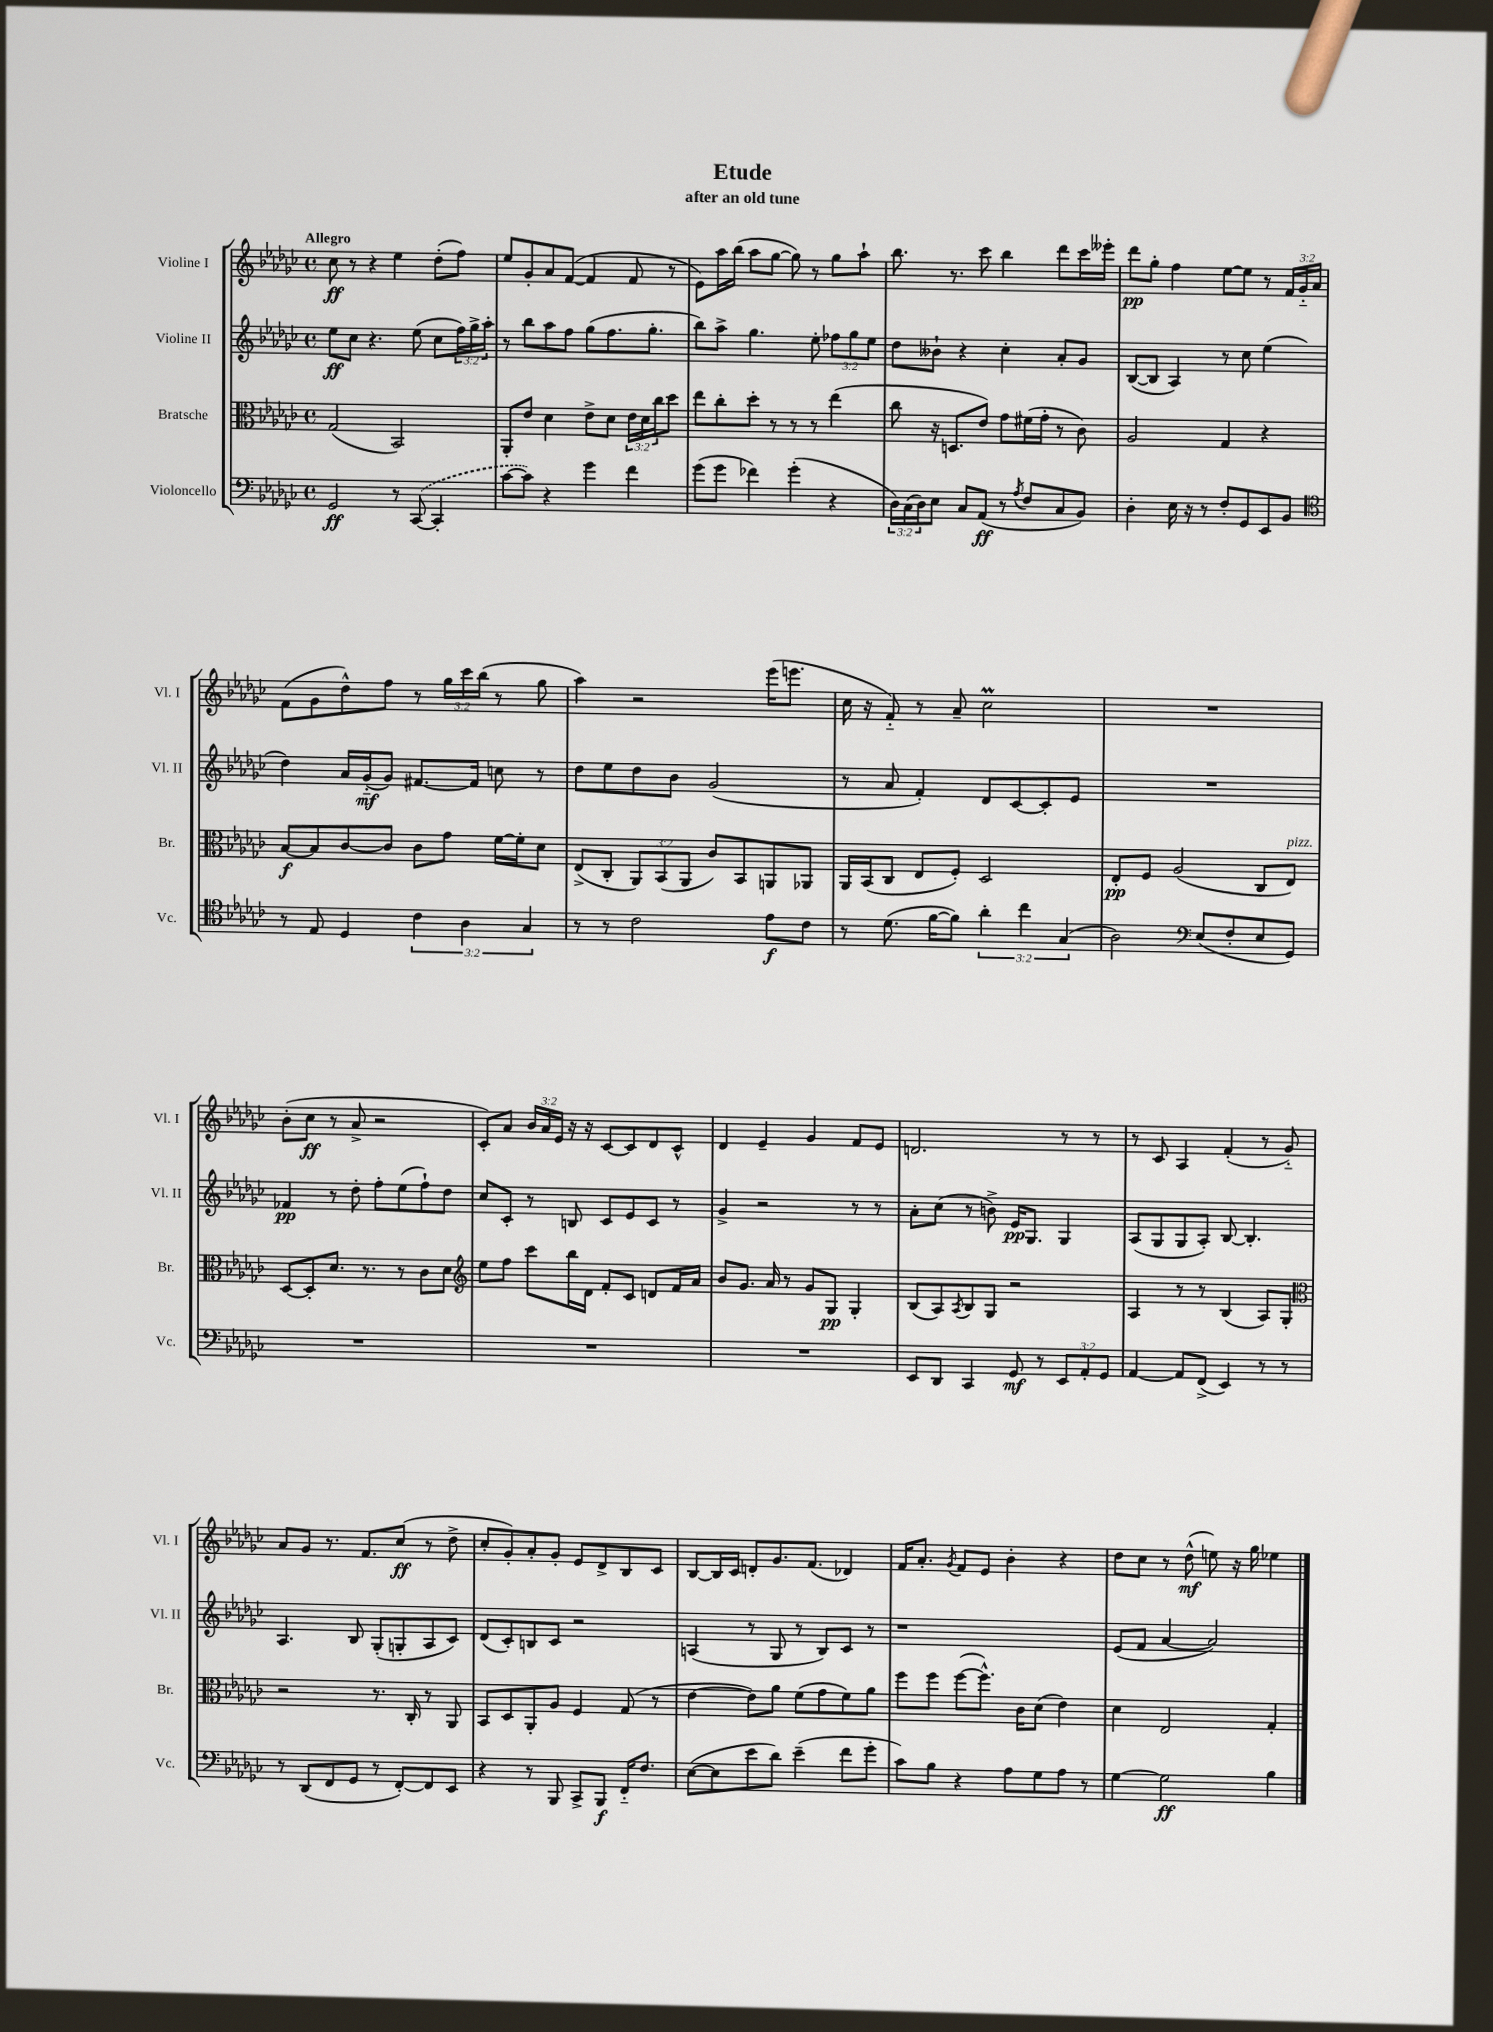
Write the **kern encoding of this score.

**kern	**dynam	**kern	**dynam	**kern	**dynam	**kern	**dynam
*part4	*part4	*part3	*part3	*part2	*part2	*part1	*part1
*staff4	*staff4	*staff3	*staff3	*staff2	*staff2	*staff1	*staff1
*I"Violoncello	*	*I"Bratsche	*	*I"Violine II	*	*I"Violine I	*
*I'Vc.	*	*I'Br.	*	*I'Vl. II	*	*I'Vl. I	*
*clefF4	*	*clefC3	*	*clefG2	*	*clefG2	*
*k[b-e-a-d-g-c-]	*	*k[b-e-a-d-g-c-]	*	*k[b-e-a-d-g-c-]	*	*k[b-e-a-d-g-c-]	*
*M4/4	*	*M4/4	*	*M4/4	*	*M4/4	*
*met(c)	*	*met(c)	*	*met(c)	*	*met(c)	*
=1	=1	=1	=1	=1	=1	=1	=1
!	!	!	!	!	!	!LO:TX:a:B:t=Allegro	!
2GG-/	ff	(2G-/	.	8ee-\L	ff	8cc-\	ff
.	.	.	.	8cc-\J	.	8r	.
.	.	.	.	4.r	.	4r	.
8r	.	2BB-/)	.	.	.	4ee-\	.
([8CC-/	.	.	.	(8ee-\	.	.	.
4CC-'/]	.	.	.	8cc-\L	.	(8dd-'\L	.
.	.	.	.	24ff\L)	.	8ff\J)	.
.	.	.	.	24gg-^\	.	.	.
.	.	.	.	24aa-'\JJ	.	.	.
=2	=2	=2	=2	=2	=2	=2	=2
[8c-\L	.	8AA-'/L	.	8r	.	8ee-/L	.
8c-\J])	.	8e-/J	.	8bb-\L	.	8g-'/	.
4r	.	4d-\	.	8aa-\	.	8a-/	.
.	.	.	.	8ff\J	.	([8f/J	.
4g-\	.	8e-^\L	.	(8gg-\L	.	4f/]	.
.	.	8d-\J	.	8.ff\	.	.	.
4f\	.	24e-\LL	.	.	.	8f/	.
.	.	24d-\	.	.	.	.	.
.	.	.	.	8.gg-'\J	.	.	.
.	.	24cc-\J	.	.	.	.	.
.	.	8dd-\J	.	.	.	8r	.
=3	=3	=3	=3	=3	=3	=3	=3
(8g-\L	.	8ee-\L	.	8bb-\L)	.	8e-\L)	.
8g-\J	.	8cc-'\	.	8aa-^\J	.	16aa-\L	.
.	.	.	.	.	.	(16bb-\JJ	.
4f-X\)	.	8dd-'\J	.	4.gg-\	.	8aa-\L	.
.	.	8r	.	.	.	[8gg-\J	.
(4g-'\	.	8r	.	.	.	8gg-\])	.
.	.	8r	.	8ee-'\	.	8r	.
4r	.	(4ee-\	.	12ff-X\L	.	8gg-\L	.
.	.	.	.	12gg-\	.	.	.
.	.	.	.	.	.	8aa-`\J	.
.	.	.	.	12ee-\J	.	.	.
=4	=4	=4	=4	=4	=4	=4	=4
24D-\LL)	.	8cc-\	.	8dd-\L	.	8.bb-\	.
(24C-\	.	.	.	.	.	.	.
24D-\J)	.	.	.	.	.	.	.
8E-\J	.	16r	.	8b--X`\J	.	.	.
.	.	8.Dn/L	.	.	.	8.r	.
8C-/L	.	.	.	4r	.	.	.
(8AA-/J	ff	8e-/J)	.	.	.	8ccc-\	.
8r	.	8g-\L	.	4cc-'\	.	4bb-\	.
8qA-/	.	.	.	.	.	.	.
8F/L	.	(16f#X\L	.	.	.	.	.
.	.	16g-'\JJ	.	.	.	.	.
8C-/	.	8r	.	8a-'/L	.	8ddd-\L	.
8BB-/J)	.	8c-\)	.	8g-/J	.	16ccc-\L	.
.	.	.	.	.	.	16eee--X'\JJ	.
=5	=5	=5	=5	=5	=5	=5	=5
4D-'\	.	2A-/	.	([8B-/L	.	8ddd-\L	pp
.	.	.	.	8B-/J]	.	8gg-'\J	.
16E-\	.	.	.	4A-/)	.	4ff\	.
16r	.	.	.	.	.	.	.
8r	.	.	.	.	.	.	.
8F'/L	.	4G-/	.	8r	.	[8ee-\L	.
8GG-/	.	.	.	8cc-\	.	8ee-\J]	.
8EE-/	.	4r	.	(4ee-\	.	8r	.
8BB-/J	.	.	.	.	.	24f/LL	.
.	.	.	.	.	.	24g-/	.
.	.	.	.	.	.	24a-/JJ	.
!!LO:LB:g=z
=6	=6	=6	=6	=6	=6	=6	=6
*clefC4	*	*	*	*	*	*	*
8r	.	[8B-/L	f	4dd-\)	.	(8f\L	.
8E-/	.	8B-/]	.	.	.	8g-\	.
4D-/	.	[8c-/	.	16a-/LL	.	8dd-^^\)	.
.	.	.	.	(16g-/J	mf	.	.
.	.	8c-/J]	.	8g-/J)	.	8ff\J	.
6c-\	.	8c-\L	.	[8.f#X/L	.	8r	.
.	.	8g-\J	.	.	.	24gg-\LL	.
6A-\	.	.	.	.	.	24ccc-\	.
.	.	.	.	16f#/Jk]	.	.	.
.	.	.	.	.	.	(24bb-\JJ	.
.	.	[16f\LL	.	8ccn\	.	8r	.
.	.	16f'\J]	.	.	.	.	.
6G-/	.	.	.	.	.	.	.
.	.	8d-\J	.	8r	.	8gg-\	.
=7	=7	=7	=7	=7	=7	=7	=7
8r	.	(8E-^/L	.	8dd-\L	.	4aa-\)	.
8r	.	8C-'/J	.	8ee-\	.	.	.
2c-\	.	12AA-/L)	.	8dd-\	.	2r	.
.	.	(12BB-/	.	.	.	.	.
.	.	.	.	8b-\J	.	.	.
.	.	12AA-/J	.	.	.	.	.
.	.	8c-/L)	.	(2g-/	.	.	.
.	.	8BB-/	.	.	.	.	.
8e-\L	f	8AAn/	.	.	.	(16eee-\KL	.
.	.	.	.	.	.	8.eeen\J	.
8c-\J	.	8AA-X/J	.	.	.	.	.
=8	=8	=8	=8	=8	=8	=8	=8
8r	.	16AA-/LL	.	8r	.	16cc-\	.
.	.	(16BB-/J	.	.	.	16r	.
(8.d-\	.	8C-/J	.	8a-/	.	8f/)	.
.	.	8E-/L	.	4f'/)	.	8r	.
[16f\KL	.	.	.	.	.	.	.
8f\J])	.	8F'/J)	.	.	.	8a-~/	.
6a-'\	.	2D-/	.	8d-/L	.	2cc-M\	.
.	.	.	.	[8c-/	.	.	.
6cc-\	.	.	.	.	.	.	.
.	.	.	.	8c-'/]	.	.	.
(6G-/	.	.	.	.	.	.	.
.	.	.	.	8e-/J	.	.	.
=9	=9	=9	=9	=9	=9	=9	=9
2A-\)	.	8E-'/L	pp	1r	.	1r	.
.	.	8F/J	.	.	.	.	.
.	.	(2A-/	.	.	.	.	.
*clefF4	*	*	*	*	*	*	*
(8E-/L	.	.	.	.	.	.	.
8F'/	.	.	.	.	.	.	.
8E-/	.	8C-/L	.	.	.	.	.
!	!	!LO:TX:a:i:t=pizz.	!	!	!	!	!
8GG-/J)	.	8E-/J)	.	.	.	.	.
!!LO:LB:g=z
=10	=10	=10	=10	=10	=10	=10	=10
1r	.	[8D-/L	.	4f-X/	pp	(8b-'\L	.
.	.	8D-'/]	.	.	.	8cc-\J	ff
.	.	8.d-/J	.	8r	.	8r	.
.	.	.	.	8dd-'\	.	8a-^/	.
.	.	8.r	.	.	.	.	.
.	.	.	.	8ff'\L	.	2r	.
.	.	8r	.	(8ee-\	.	.	.
.	.	8c-\L	.	8ff`\)	.	.	.
.	.	8d-\J	.	8dd-\J	.	.	.
=11	=11	=11	=11	=11	=11	=11	=11
*	*	*clefG2	*	*	*	*	*
1r	.	8ee-\L	.	8cc-/L	.	8c-'/L)	.
.	.	8ff\J	.	8c-'/J	.	8a-/J	.
.	.	8ccc-\L	.	8r	.	24b-/LL	.
.	.	.	.	.	.	24a-/	.
.	.	.	.	.	.	24e-/JJ	.
.	.	16bb-\L	.	8Bn/	.	16r	.
.	.	16d-\JJ	.	.	.	16r	.
.	.	8f'/L	.	8c-/L	.	[8c-/L	.
.	.	8c-/J	.	8e-/	.	8c-/]	.
.	.	8dn/L	.	8c-/J	.	8d-/	.
.	.	16f/L	.	8r	.	8c-^^/J	.
.	.	16a-/JJ	.	.	.	.	.
=12	=12	=12	=12	=12	=12	=12	=12
1r	.	8b-/L	.	4g-^/	.	4d-/	.
.	.	8.g-/J	.	.	.	.	.
.	.	.	.	2r	.	4e-~/	.
.	.	16a-/	.	.	.	.	.
.	.	8r	.	.	.	.	.
.	.	8g-/L	.	.	.	4g-/	.
.	.	8G-/J	pp	.	.	.	.
.	.	4G-'/	.	8r	.	8f/L	.
.	.	.	.	8r	.	8e-/J	.
=13	=13	=13	=13	=13	=13	=13	=13
8EE-/L	.	(8B-/L	.	8a-'\L	.	2.dn/	.
8DD-/J	.	8A-/)	.	(8cc-\J	.	.	.
.	.	8qA-/	.	.	.	.	.
4CC-/	.	8B-/	.	8r	.	.	.
.	.	8G-/J	.	8bn^\)	.	.	.
8GG-/	mf	2r	.	16e-/KL	pp	.	.
.	.	.	.	8.G-/J	.	.	.
8r	.	.	.	.	.	.	.
12EE-/L	.	.	.	4G-/	.	8r	.
12AA-'/	.	.	.	.	.	.	.
.	.	.	.	.	.	8r	.
12GG-/J	.	.	.	.	.	.	.
=14	=14	=14	=14	=14	=14	=14	=14
[4AA-/	.	4A-/	.	(8A-/L	.	8r	.
.	.	.	.	8G-/	.	8c-/	.
8AA-/L]	.	8r	.	8G-/	.	4A-/	.
(8FF^/J	.	8r	.	8A-'/J)	.	.	.
4EE-/)	.	(4B-/	.	[8B-/	.	(4f'/	.
.	.	.	.	4.B-'/]	.	.	.
8r	.	8A-/L)	.	.	.	8r	.
8r	.	8G-'/J	.	.	.	8g-/)	.
!!LO:LB:g=z
=15	=15	=15	=15	=15	=15	=15	=15
*	*	*clefC3	*	*	*	*	*
8r	.	2r	.	4.A-/	.	8a-/L	.
(8DD-/L	.	.	.	.	.	8g-/J	.
8FF/	.	.	.	.	.	8.r	.
8GG-/J	.	.	.	8B-/	.	.	.
.	.	.	.	.	.	8.f/L	.
8r	.	8.r	.	(8G-'/L	.	.	.
[8FF'/L)	.	.	.	8Gn'/	.	(8cc-/J	ff
.	.	16C-'/	.	.	.	.	.
8FF/]	.	8r	.	8A-/	.	8r	.
8EE-/J	.	8AA-/	.	8c-/J)	.	8dd-^\	.
=16	=16	=16	=16	=16	=16	=16	=16
4r	.	8BB-/L	.	(8d-/L	.	8cc-'/L	.
.	.	8D-/	.	8c-'/)	.	8g-'/)	.
8r	.	8AA-'/	.	8Bn/	.	8a-'/	.
8BBB-/	.	8A-/J	.	8c-/J	.	8g-'/J	.
8CC-^/L	.	4F/	.	2r	.	8e-/L	.
8BBB-/J	f	.	.	.	.	8d-^/	.
16FF/KL	.	(8G-/	.	.	.	8B-/	.
8.F/J	.	.	.	.	.	.	.
.	.	8r	.	.	.	8c-/J	.
=17	=17	=17	=17	=17	=17	=17	=17
([8E-\L	.	[4e-\	.	(4An/	.	[8B-/L	.
8E-\]	.	.	.	.	.	16B-/L]	.
.	.	.	.	.	.	16c-/JJ	.
8e-\	.	8e-\L])	.	8r	.	8dn'/L	.
8d-\J)	.	8a-\J	.	8G-/	.	8.g-/	.
(4e-~\	.	(8f\L	.	8r	.	.	.
.	.	.	.	.	.	(8.f/J	.
.	.	8g-\	.	8B-/L)	.	.	.
8f\L	.	8f\)	.	8c-/J	.	4d-X/)	.
8g-'\J	.	8a-\J	.	8r	.	.	.
=18	=18	=18	=18	=18	=18	=18	=18
8c-\L)	.	8ff\L	.	1r	.	16f/KL	.
.	.	.	.	.	.	8.a-'/J	.
8B-\J	.	8ff\J	.	.	.	.	.
.	.	.	.	.	.	8qg-/	.
4r	.	([8ff\L	.	.	.	8f/L	.
.	.	8.ff^^\J])	.	.	.	8e-/J	.
8A-\L	.	.	.	.	.	4b-'\	.
.	.	16c-\KL	.	.	.	.	.
8G-\	.	(8d-\J	.	.	.	.	.
8A-\J	.	4e-\)	.	.	.	4r	.
8r	.	.	.	.	.	.	.
=19	=19	=19	=19	=19	=19	=19	=19
[4G-\	.	4d-\	.	(8e-/L	.	8dd-\L	.
.	.	.	.	8f/J	.	8cc-\J	.
2G-\]	ff	2E-/	.	[4a-/	.	8r	.
.	.	.	.	.	.	(8dd-^^\	mf
.	.	.	.	2a-/])	.	8een\)	.
.	.	.	.	.	.	16r	.
.	.	.	.	.	.	16gg-\	.
4B-\	.	4G-'/	.	.	.	4ee-X\	.
==	==	==	==	==	==	==	==
*-	*-	*-	*-	*-	*-	*-	*-
